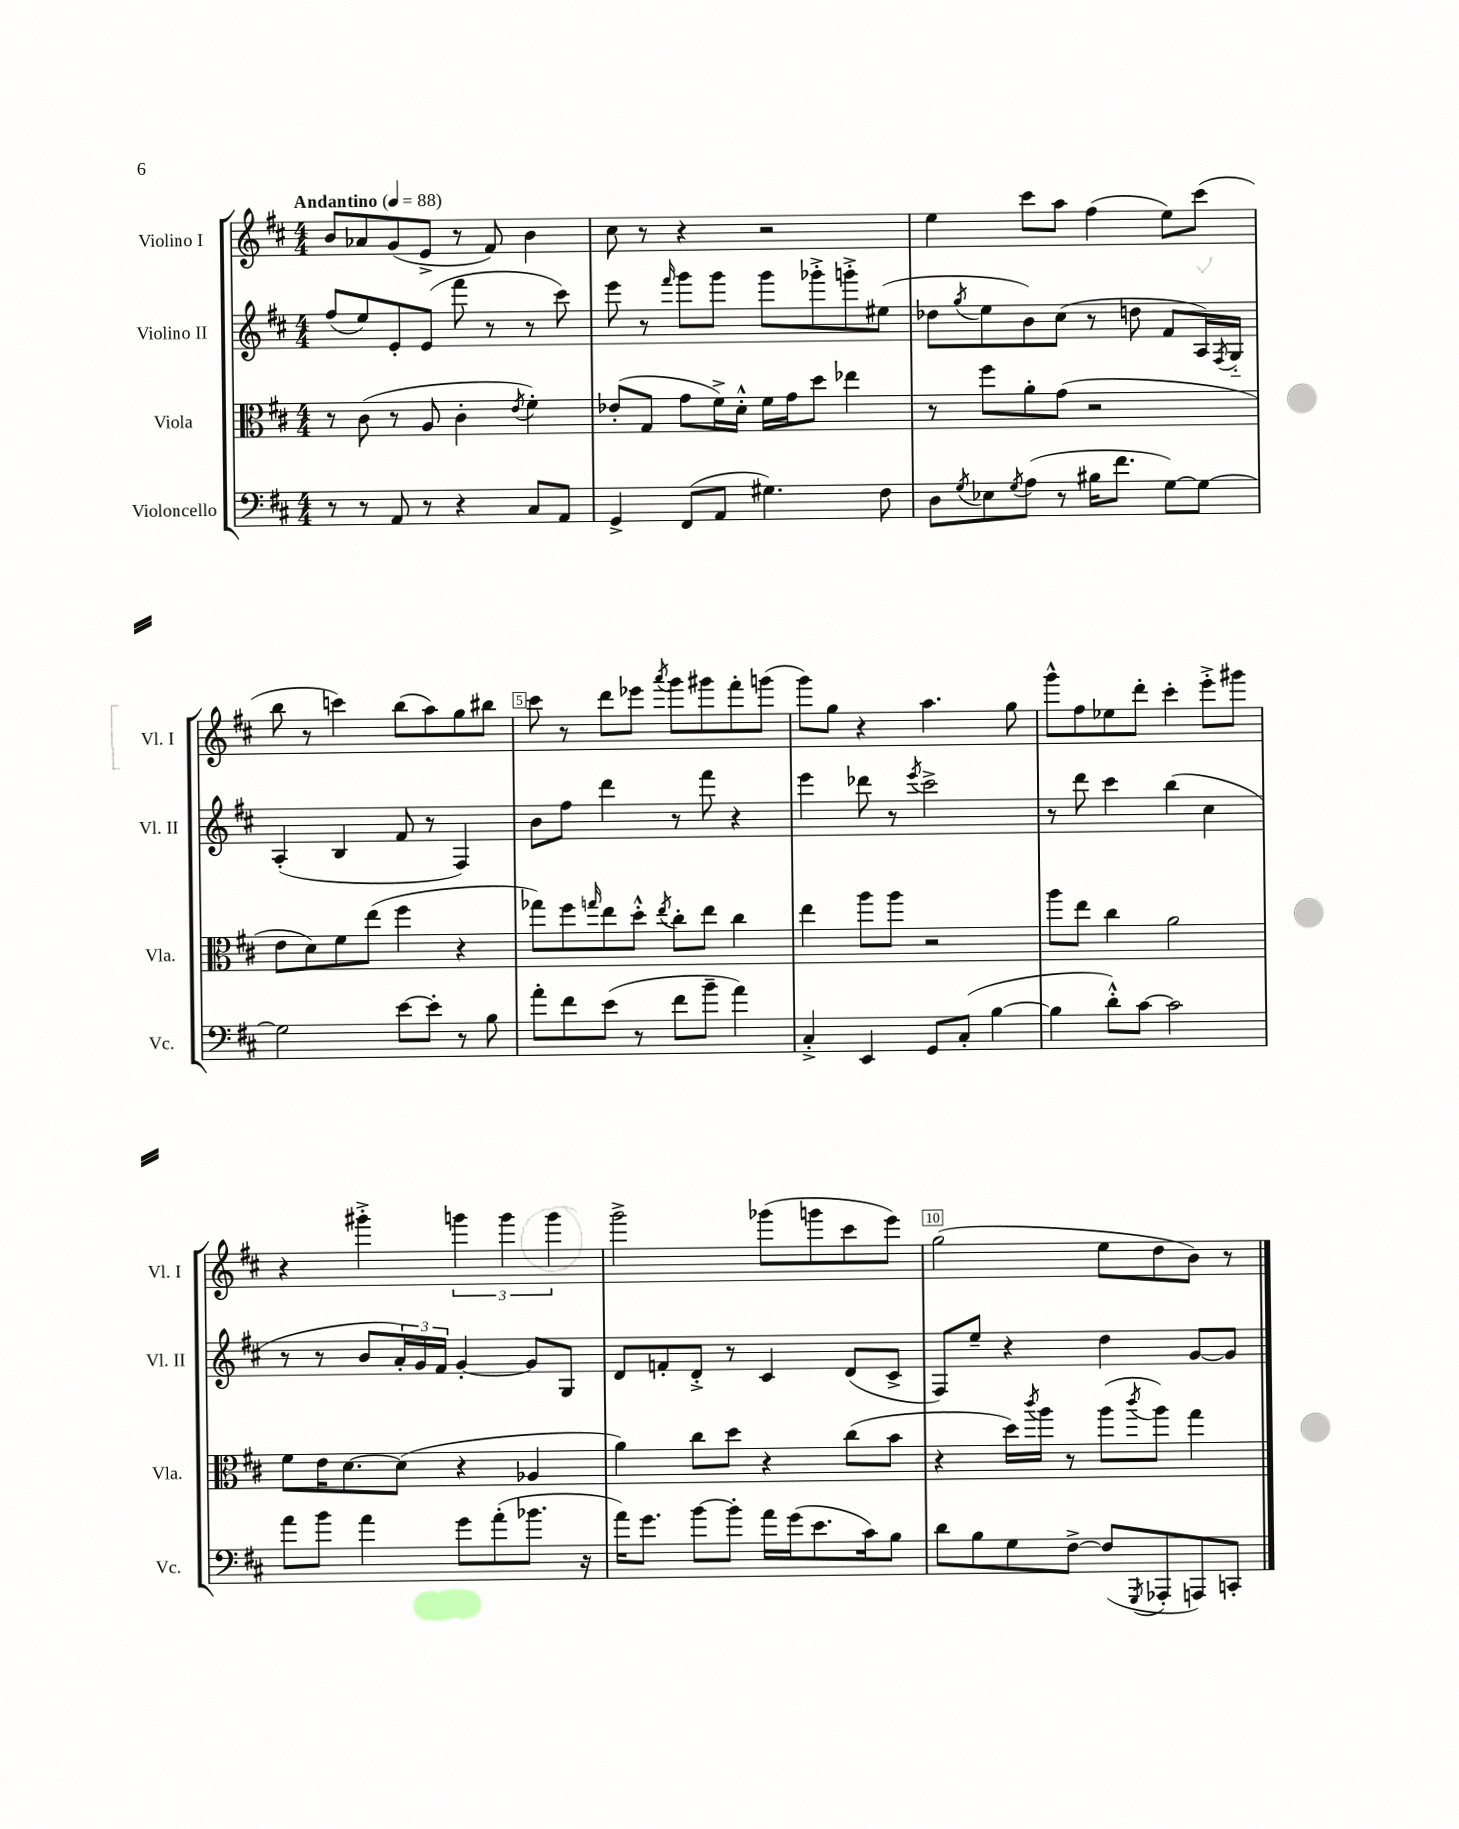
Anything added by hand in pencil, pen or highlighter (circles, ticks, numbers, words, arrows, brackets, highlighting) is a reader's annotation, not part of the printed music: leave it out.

**kern	**kern	**kern	**kern
*staff4	*staff3	*staff2	*staff1
*clefF4	*clefC3	*clefG2	*clefG2
*k[f#c#]	*k[f#c#]	*k[f#c#]	*k[f#c#]
*M4/4	*M4/4	*M4/4	*M4/4
*MM88	*MM88	*MM88	*MM88
8r	8r	(8ff#	8b
8r	(8c#	8ee)	8a-
8AA	8r	8e'	(8g
8r	8A	(8e	8e^
4r	4c#'	8fff#	8r
.	.	8r	8f#)
.	8qe	.	.
8C#	4f#')	8r	4b
8AA	.	8ccc#)	.
=	=	=	=
4GG^	(8e-'	8eee	8cc#
.	8G	8r	8r
.	.	16qqfff#	.
(8FF#	8g	8ggg	4r
8AA	16f#^)	8ggg	.
.	16d'^^	.	.
4.G#)	16f#	8ggg	2r
.	16g	.	.
.	8dd	8ggg-'^	.
.	4ee-	8ggg'^	.
8F#	.	(8ee#	.
=	=	=	=
8D	8r	8dd-	4ee
8qG	.	8qgg	.
8E-	8ff#	8ee	.
8qG	.	.	.
(8A	8a'	8b)	8ccc#
8r	(8g	(8cc#	8aa
16B#	2r	8r	(4ff#
8.f#	.	.	.
.	.	8dd	.
[8G)	.	8f#	8ee)
8G_	.	16A)	(8ccc#
.	.	8qF#	.
.	.	16G'~	.
=	=	=	=
2G]	8e	(4A'	8bb
.	8d)	.	8r
.	8f#	4B	4ccc)
.	(8ee	.	.
[8e	4ff#	8f#	(8bb
8e']	.	8r	8aa)
8r	4r	4F#)	8gg
8B	.	.	8bb#
=	=	=	=
8a'	8gg-)	8b	8ccc#
8f#	8ff#	8ff#	8r
.	16qqgg	.	.
(8e	8ee	4ddd	8ddd
8r	8dd'^^	.	8eee-
.	8qee	.	8qaaa
8f#	8cc#'	8r	8ggg
8b~	8ee	8fff#	8ggg#
4a)	4cc#	4r	8fff#'
.	.	.	(8ggg
=	=	=	=
4C#'^	4ee	4eee	8ggg)
.	.	.	8gg
4EE	8aa	8ddd-	4r
.	8aa	8r	.
.	.	8qeee	.
8GG	2r	2ccc#^	4.aa
(8C#'	.	.	.
[4B	.	.	.
.	.	.	8gg
=	=	=	=
4B]	8aa	8r	8ggg^^
.	8ee	8ddd	8ff#
8d'^^)	4cc#	4ccc#	8ee-
[8c#	.	.	8ddd'
2c#]	2a	(4bb	4ccc#'
.	.	4cc#	8eee'^
.	.	.	8ggg#
=	=	=	=
8a	8f#	8r	4r
8b	16e	8r	.
.	[8.d	.	.
4a	.	8b	4ggg#'^
.	(8d]	24a')	.
.	.	24g	.
.	.	24f#	.
8g	4r	[4g'	6ggg
(8a'	.	.	.
.	.	.	6ggg
8.b-	4A-	8g]	.
.	.	.	6ggg
.	.	8G	.
16r	.	.	.
=	=	=	=
16a)	4a)	8d	2ggg^
8.g	.	.	.
.	.	8f'	.
[8b	8cc#	8d'^	.
8b']	8dd	8r	.
16a	4r	4c#	(8ggg-
(16g	.	.	.
8.e	.	.	8ggg
.	(8cc#	(8d	8ccc#
16c#)	.	.	.
8B	8b	8c#^	8eee)
=	=	=	=
8d	4r	8F#)	(2gg
8B	.	8ee~	.
8G	16dd)	4r	.
.	8qccc#	.	.
.	16aa	.	.
[8F#^	8r	.	.
(8F#]	(8aa	4dd	8ee
8qGGG	8qccc#	.	.
8AAA-'	8aa)	.	8dd
8AAA)	4gg	[8g	8b)
8CC'	.	8g]	8r
==	==	==	==
*-	*-	*-	*-
